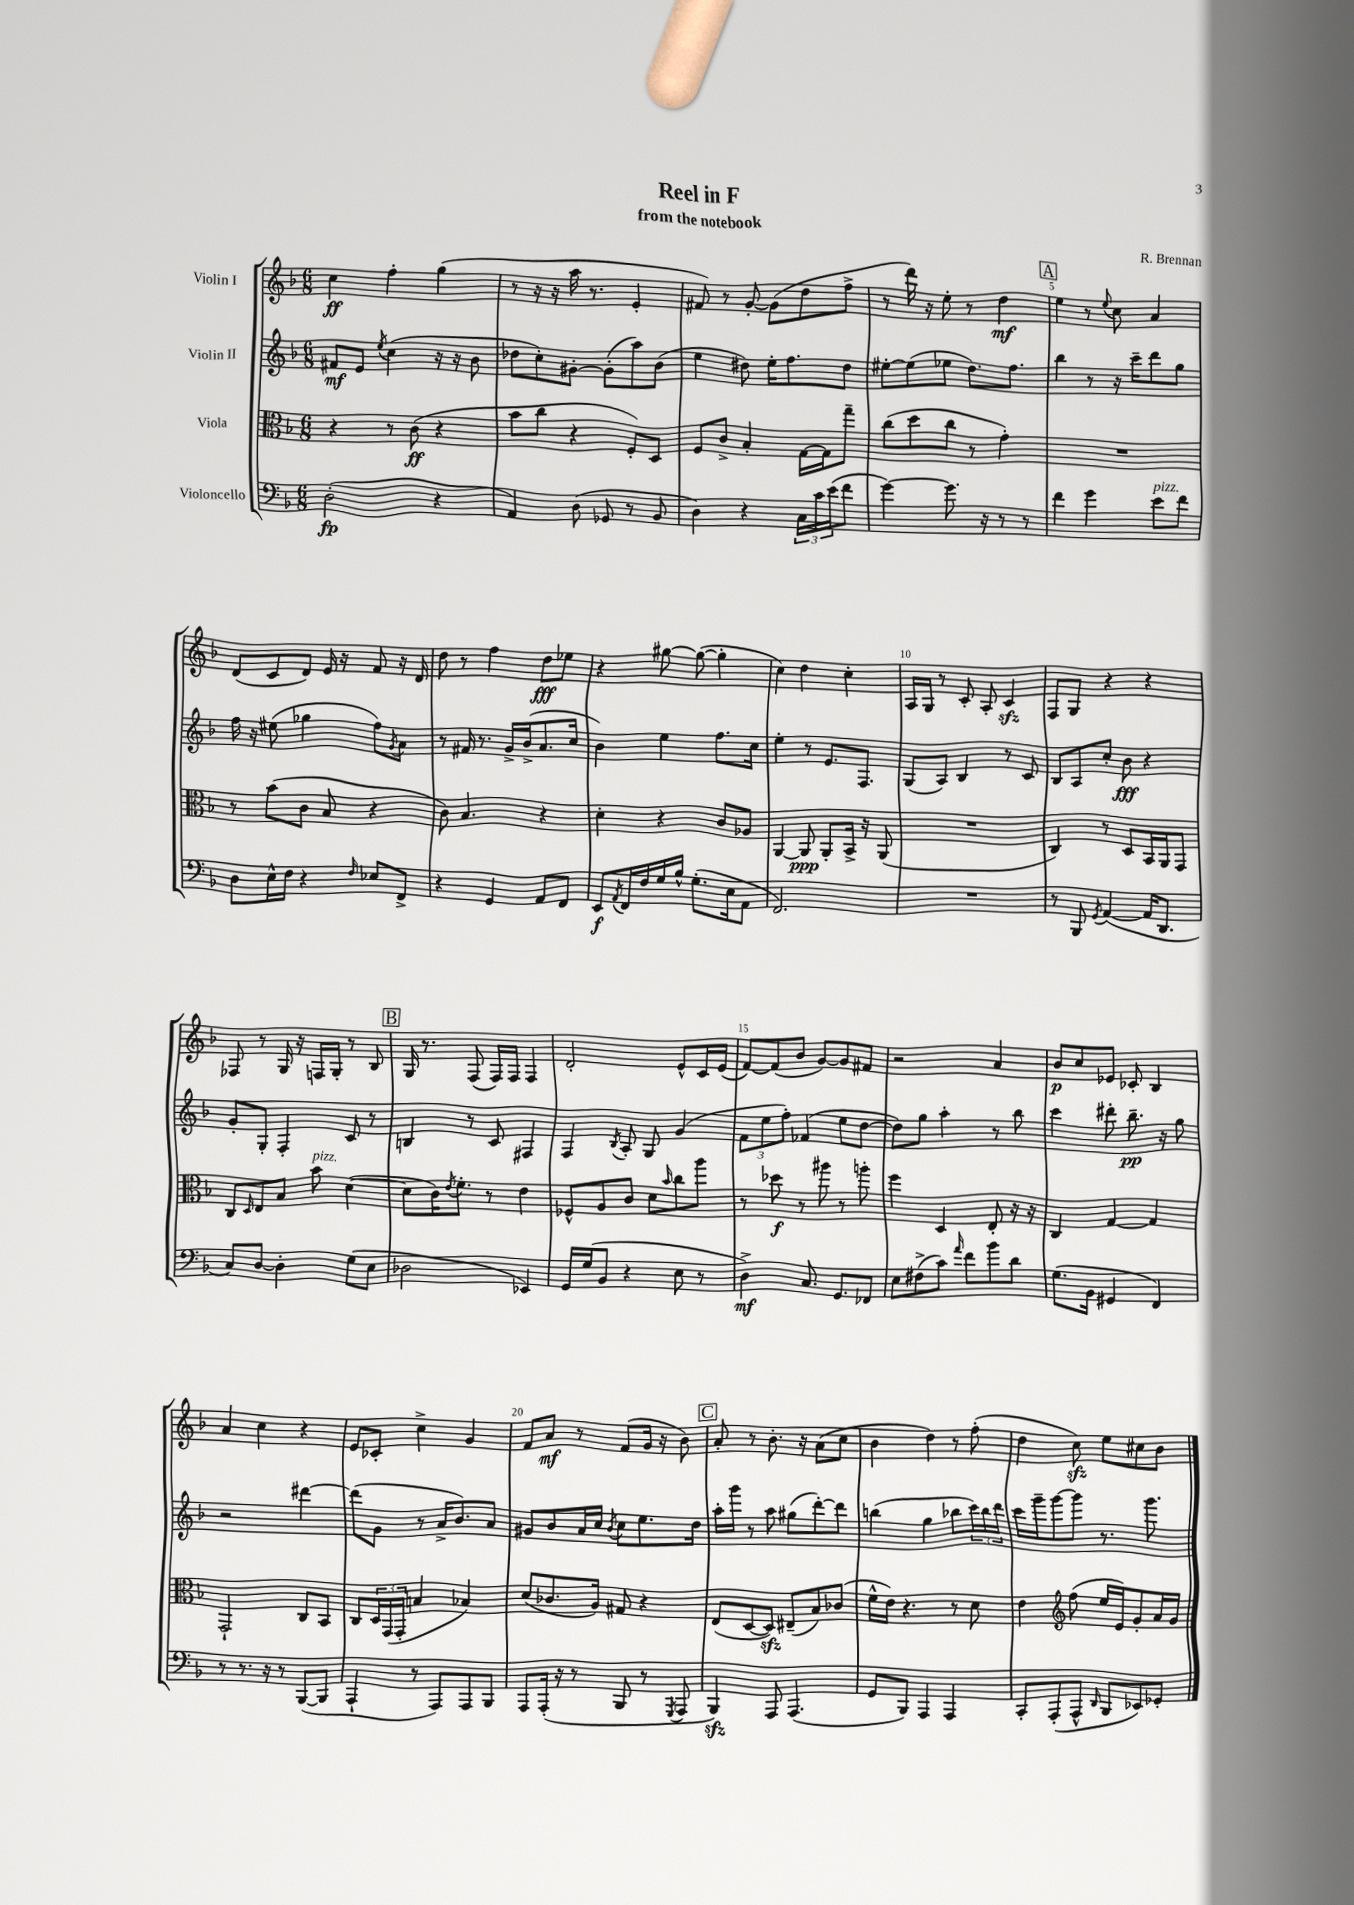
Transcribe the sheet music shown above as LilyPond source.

\header { title = "Reel in F" composer = "R. Brennan" subtitle = "from the notebook" }
<<
\new StaffGroup <<
\new Staff = "s0" \with { instrumentName = "Violin I" } {
    \clef treble \key f \major \numericTimeSignature \time 6/8
    c''4\ff f''4-. g''4( |
    r8 r16 r16 a''16 r8. e'4-. |
    fis'8) r8 g'8~-. g'8( d''8 f''8-> |
    r8 d'''16) r16 e''8-. r8 d''4\mf |
    \mark \markup { \box "A" } e''4 r8 \appoggiatura { e''8 } c''8 a'4 |
    d'8( c'8 d'8) e'16 r16 f'8 r16 d'16 |
    d''8 r8 f''4 d''8\fff ees''8 |
    r4 gis''8~ gis''8~( gis''4-. |
    c''4) d''4 c''4-. |
    a16 g16 r8 c'8-. a8-. c'4\sfz |
    f8 g8 r4 r4 |
    fes8 r8 g16 r16 f16 g16-. r8 bes8 |
    \mark \markup { \box "B" } g16 r8. f8( f16) f16 f4 |
    d'2-. e'8-^ c'16 e'16( |
    f'8~) f'8( bes'8 g'8~) g'8 fis'8 |
    r2 a'4 |
    bes'8\p c''8 ees'8 ces'8-. bes4 |
    a'4 c''4 r4 |
    e'8 ces'8-. c''4-> g'4 |
    f'8 a'8\mf r8 f'8( g'16 r16 bes'8) |
    \mark \markup { \box "C" } a'8-. r8 bes'8.-. r16 a'8( c''8 |
    bes'4 d''4) r8 f''8-.( |
    d''4 c''8\sfz) e''8 cis''8 bes'8 \bar "|." |
}
\new Staff = "s1" \with { instrumentName = "Violin II" } {
    \clef treble \key f \major \numericTimeSignature \time 6/8
    fis'8\mf e'8 \acciaccatura { e''8 } c''4( r16 r16 bes'8 |
    des''8 c''8-.) gis'8~-. gis'8-.( a''8) bes'8( |
    e''4 dis''8) e''16-. f''8. dis''8 |
    eis''8~-. eis''8( ees''8 d''8.) f''8. |
    \mark \markup { \box "A" } bes''4 r8 r16 c'''16-- d'''8 g''8 |
    f''16 r16 eis''8( ges''4 f''8) \acciaccatura { g'8 } a'8 |
    r8 fis'16 r8. g'16-> bes'16->( a'8. c''16 |
    bes'4) e''4 f''8. c''16 |
    e''4-. r8 e'8. f8. |
    g8( a8) bes4 r8 c'8 |
    bes8 a8 c''8-. bes'8\fff r4 |
    g'8-. g8-. f4-. c'8 r8 |
    \mark \markup { \box "B" } b4 r8 c'8 fis4 |
    f4 \acciaccatura { bes8 } a8-. g8 g'4( |
    \tuplet 3/2 { f'8 e''8 f''8-.) } fes'4( e''8 d''8~ |
    d''8) g''8 a''4-. r8 bes''8 |
    c'''4 dis'''8-. bes''8.--\pp r16 g''8 |
    r2 dis'''4~ |
    dis'''8( g'8 r8 a'16-> bes'8.) a'8 |
    gis'8 bes'8 a'16 c''16 \acciaccatura { bes'8 } c''8 e''8. d''16 |
    \mark \markup { \box "C" } a''16-. g'''16 r8 a''8 gis''8( d'''8~-.) d'''8 |
    b''4( g''4 bes''8 \tuplet 3/2 { c'''16) bes''16 d'''16 } |
    c'''16 g'''16-- g'''8~ g'''8 r8. g'''8. \bar "|." |
}
\new Staff = "s2" \with { instrumentName = "Viola" } {
    \clef alto \key f \major \numericTimeSignature \time 6/8
    r4 r8 c'8\ff( r4 |
    bes'8 c''8 r4 f8-.) d8 |
    f8 c'8-> bes4-. g16~ g16 g''8-- |
    c''8( d''8 c''8 r8 g'4-.) |
    \mark \markup { \box "A" } R2. |
    r8 bes'8( c'8 bes8 r4 |
    c'8) bes4. r4 |
    d'4-. r4 c'8 aes8 |
    a,4~ a,8\ppp a,8-. bes,16-> r16 a,8( |
    R2. |
    c4) r8 d8 bes,16 a,16 g,8 |
    c8 \grace { d16 } e8 bes8 bes'8^\markup { \italic "pizz." } d'4~( |
    \mark \markup { \box "B" } d'8 c'16) \acciaccatura { e'8 } f'8.-. r8 e'4 |
    fes8-^ a8 c'8 d'8 \grace { bes'16 } c''8 a''8 |
    r8 des''8\f r8 ais''8 r8 a''8-. |
    f''4 d4 e8-. r16 r16 |
    c4 g4~ g4 |
    g,2-! c8 bes,8 |
    c8 \tuplet 3/2 { d16 g,16( g,16-. } b4 bes4) |
    d'8( ces'8. a16) gis8 r4 |
    \mark \markup { \box "C" } e8( d8~ d8\sfz) eis8--( bes8) ces'8( |
    f'16-^ e'16) r4. r8 d'8 |
    e'4 \clef treble f''8( e''16 e'16) g'8-. a'16 g'16 \bar "|." |
}
\new Staff = "s3" \with { instrumentName = "Violoncello" } {
    \clef bass \key f \major \numericTimeSignature \time 6/8
    d2-.\fp( r4 |
    a,4) d8( ges,8 r8 bes,8 |
    d4) r4 \tuplet 3/2 { c16 c'16 e'16( } f'8 |
    g'4~) g'8. r16 r8 r8 |
    \mark \markup { \box "A" } f'4 g'4 e'8^\markup { \italic "pizz." } f'8 |
    d8 e16-^ f16 r4 \grace { f16 } ees8 f,8-> |
    r4 g,4 a,8 f,8 |
    e,8\f \acciaccatura { a,8 } f,16 f16 g16 bes16-^ g8.-.( e16 a,8 |
    f,2.) |
    R2. |
    r8 bes,,8 \acciaccatura { g,8 } a,4~( a,16 d,8. |
    c8) d8~ d4-. g8( e8 |
    \mark \markup { \box "B" } des2 ees,4) |
    g,16 g16( bes,8 r4 e8 r8 |
    d4->\mf) c8. g,8. fes,8 |
    e8 fis8->( c'8) \grace { a'16 } f'8 bes'8 d'8 |
    g8.( bes,16 gis,4 f,4) |
    r8 r8. r16 r8 bes,,8~( bes,,8 |
    a,,4-! r8 a,,8) a,,8 bes,,8 |
    a,,8 a,,16-.( r16 r8 bes,,8 r8 \acciaccatura { g,,8 } a,,8 |
    \mark \markup { \box "C" } bes,,4\sfz) a,,8 a,,4.( |
    g,8 bes,,8) a,,4 a,,4 |
    c,8-. a,,8-.( a,,8-^ \grace { d,16 } bes,,8 ees,8) ges,8-. \bar "|." |
}
>>
>>
\layout { \context { \Score \override BarNumber.break-visibility = ##(#f #t #t) barNumberVisibility = #(every-nth-bar-number-visible 5) } }
